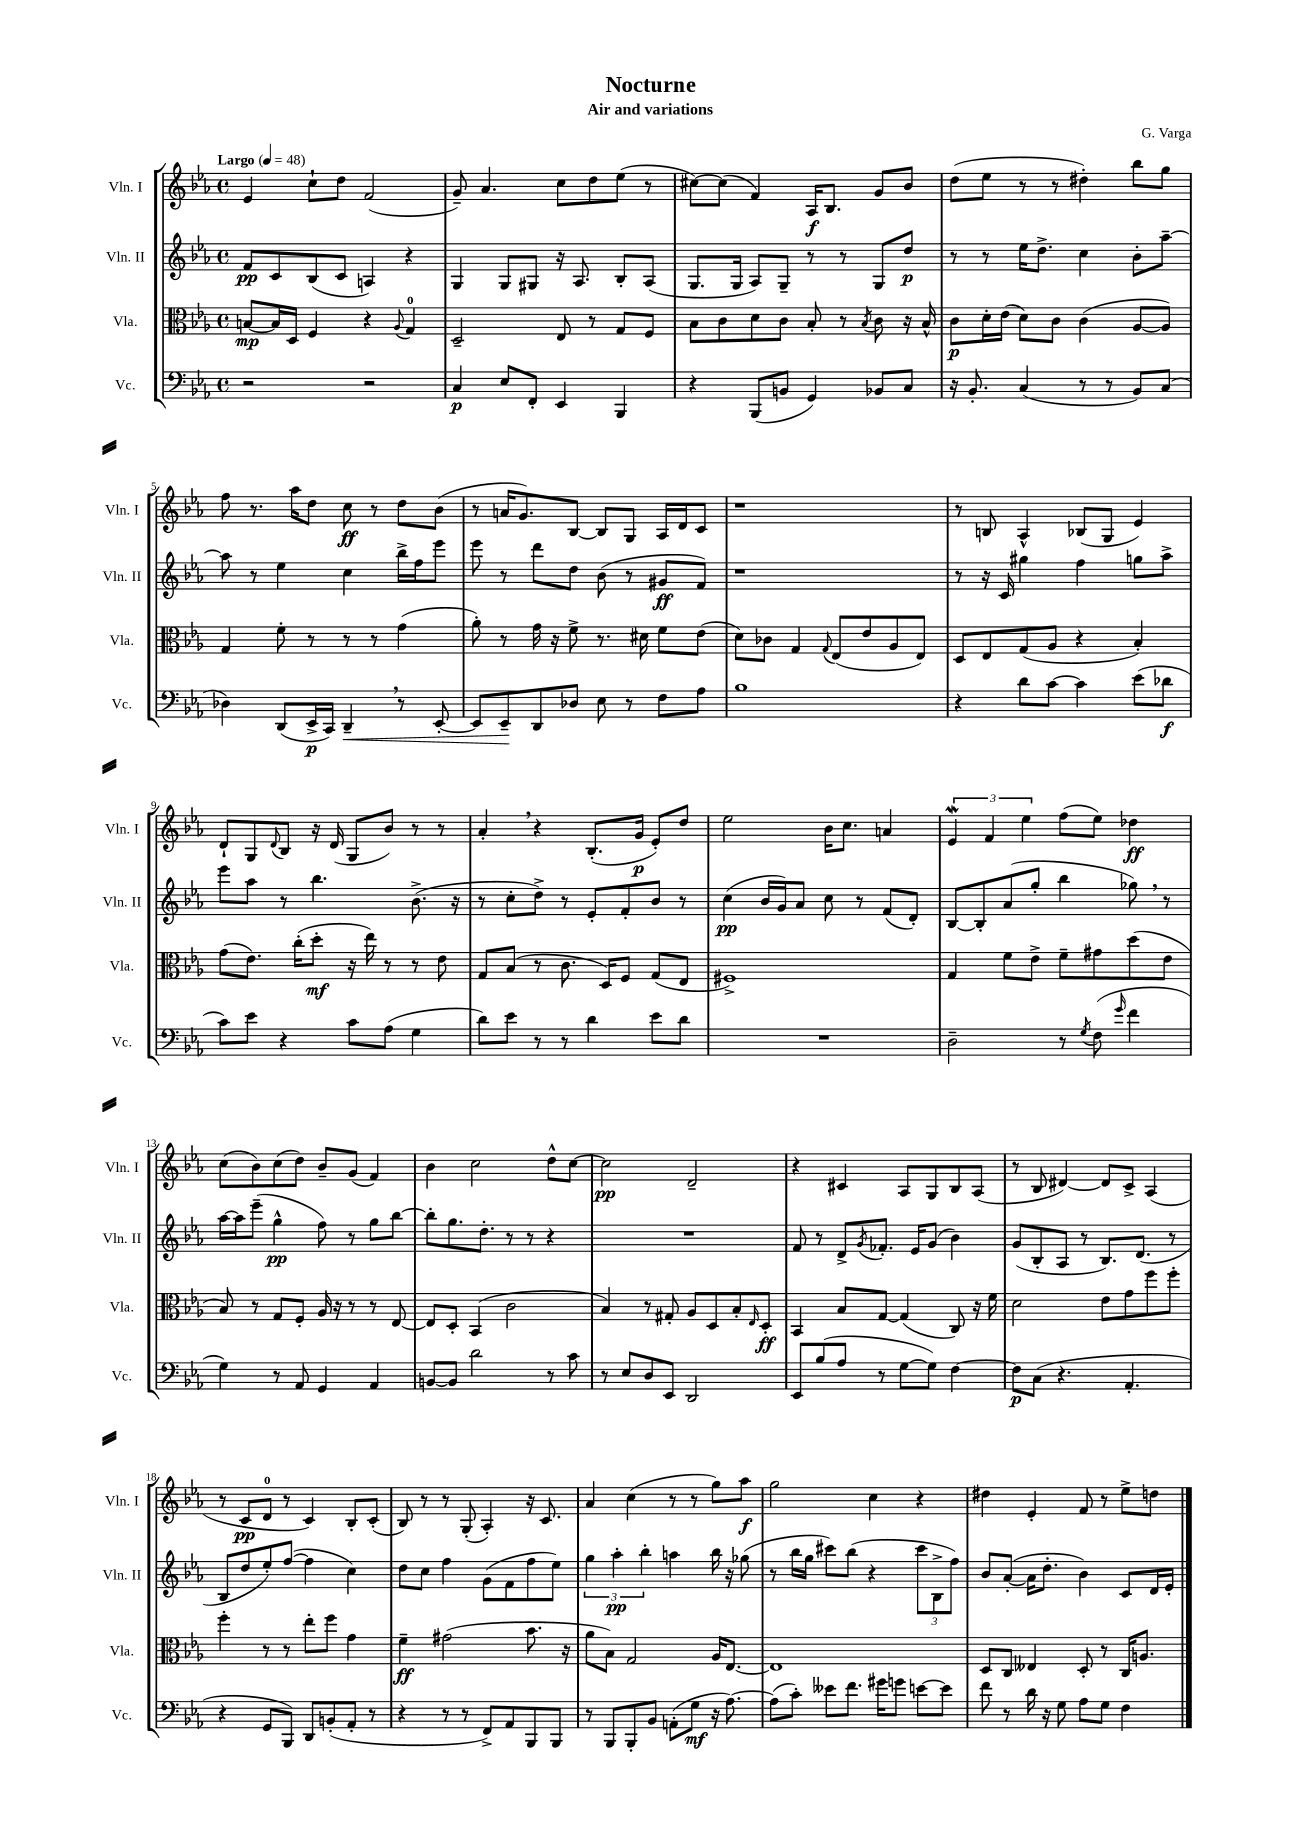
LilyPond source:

\header { title = "Nocturne" composer = "G. Varga" subtitle = "Air and variations" }
<<
\new StaffGroup <<
\new Staff = "s0" \with { instrumentName = "Vln. I" shortInstrumentName = "Vln. I" } {
    \clef treble \key ees \major \defaultTimeSignature \time 4/4 \tempo "Largo" 4 = 48
    ees'4 c''8-! d''8 f'2( |
    g'8--) aes'4. c''8 d''8 ees''8( r8 |
    cis''8~) cis''8( f'4) aes16\f bes8. g'8 bes'8 |
    d''8( ees''8 r8 r8 dis''4-.) bes''8 g''8 |
    f''8 r8. aes''16 d''8 c''8\ff r8 d''8 bes'8( |
    r8 a'16 g'8.) bes8~ bes8 g8 aes16 d'16 c'8 |
    r1 |
    r8 b8 aes4-^ bes8( g8 ees'4) |
    d'8-! g8 \appoggiatura { d'8 } bes8 r16 d'16( g8 bes'8) r8 r8 |
    aes'4-. \breathe r4 bes8.-.( g'16\p ees'8-.) d''8 |
    ees''2 bes'16 c''8. a'4 |
    \tuplet 3/2 { ees'4\mordent f'4 ees''4 } f''8( ees''8) des''4\ff |
    c''8( bes'8) c''8( d''8) bes'8-- g'8( f'4) |
    bes'4 c''2 d''8-^ c''8~ |
    c''2\pp d'2-- |
    r4 cis'4 aes8 g8 bes8 aes8( |
    r8 bes8 dis'4~) dis'8 c'8-> aes4( |
    r8 c'8\pp d'8-0 r8 c'4) bes8-. c'8-.( |
    bes8) r8 r8 g8-.( aes4-.) r16 c'8. |
    aes'4 c''4( r8 r8 g''8) aes''8\f |
    g''2 c''4 r4 |
    dis''4 ees'4-. f'8 r8 ees''8-> d''8 \bar "|." |
}
\new Staff = "s1" \with { instrumentName = "Vln. II" shortInstrumentName = "Vln. II" } {
    \clef treble \key ees \major \defaultTimeSignature \time 4/4
    f'8\pp c'8 bes8( c'8 a4) r4 |
    g4 g8 gis8 r16 aes8. bes8-. aes8( |
    g8. g16 aes8) g8-- r8 r8 g8 d''8\p |
    r8 r8 ees''16 d''8.-> c''4 bes'8-. aes''8~-- |
    aes''8 r8 ees''4 c''4 bes''16-> f''16 ees'''8 |
    ees'''8 r8 d'''8 d''8 bes'8( r8 gis'8\ff f'8) |
    r1 |
    r8 r16 c'16 gis''4 f''4 g''8 aes''8-> |
    ees'''8 aes''8 r8 bes''4. bes'8.->( r16 |
    r8 c''8-. d''8->) r8 ees'8-. f'8-. bes'8 r8 |
    c''4\pp( bes'16 g'16) aes'8 c''8 r8 f'8( d'8-.) |
    bes8~ bes8-. aes'8( g''8-. bes''4 ges''8) \breathe r8 |
    aes''16~ aes''16 ees'''8--( g''4-^\pp f''8) r8 g''8 bes''8~ |
    bes''8-. g''8. d''8.-. r8 r8 r4 |
    R1 |
    f'8 r8 d'8-> \acciaccatura { g'8 } fes'8.-. ees'16 g'8( bes'4) |
    g'8( bes8-. aes8 r8 bes8.) d'8.( r8 |
    bes8 d''8 ees''8-.) f''8~( f''4 c''4) |
    d''8 c''8 f''4 g'8( f'8 f''8 ees''8) |
    \tuplet 3/2 { g''4 aes''4-.\pp bes''4-. } a''4 bes''16 r16 ges''8( |
    r8 bes''16 g''16 cis'''8) bes''8( r4 \tuplet 3/2 { cis'''8 bes8-> f''8) } |
    bes'8 aes'8~-.( aes'16 d''8.-. bes'4) c'8 d'16 ees'16-. \bar "|." |
}
\new Staff = "s2" \with { instrumentName = "Vla." shortInstrumentName = "Vla." } {
    \clef alto \key ees \major \defaultTimeSignature \time 4/4
    b8~\mp b16 d16 f4 r4 \appoggiatura { aes8 } g4-0 |
    d2-- ees8 r8 g8 f8 |
    bes8 c'8 d'8 c'8 bes8-. r8 \acciaccatura { bes8 } c'8 r16 bes16-^ |
    c'8\p d'16-. ees'16( d'8) c'8 c'4( aes8~ aes8) |
    g4 f'8-. r8 r8 r8 g'4( |
    aes'8-.) r8 g'16 r16 f'8-> r8. dis'16 f'8 ees'8( |
    d'8) ces'8 g4 \appoggiatura { g8 } ees8( ees'8 aes8 ees8) |
    d8 ees8 g8( aes8 r4 bes4-.) |
    g'8( ees'8.) c''16-.( d''8-.\mf r16 ees''16) r8 r8 ees'8 |
    g8 bes8( r8 c'8. d16) f8 g8( ees8 |
    fis1->) |
    g4 f'8 ees'8-> f'8-- gis'8 d''8( ees'8 |
    bes8) r8 g8 f8-. aes16 r16 r8 r8 ees8~ |
    ees8 d8-. bes,4( c'2 |
    bes4) r8 gis8-. aes8 d8 bes8-. \grace { ees16 } d8-.\ff |
    bes,4 bes8 g8~ g4( c8) r16 f'16 |
    d'2 ees'8 g'8 f''8 f''8-. |
    f''4-. r8 r8 ees''8-. f''8 g'4 |
    f'4--\ff gis'2( bes'8. r16 |
    aes'8 bes8) g2 aes16 ees8.~ |
    ees1 |
    d8 c8 eeses4 d8-. r8 c16 a8. \bar "|." |
}
\new Staff = "s3" \with { instrumentName = "Vc." shortInstrumentName = "Vc." } {
    \clef bass \key ees \major \defaultTimeSignature \time 4/4
    r2 r2 |
    c4\p ees8 f,8-. ees,4 bes,,4 |
    r4 bes,,8( b,8 g,4) bes,8 c8 |
    r16 bes,8.-. c4( r8 r8 bes,8) c8( |
    des4) d,8( ees,16->\p c,16) d,4--\< \breathe r8 ees,8~-. |
    ees,8 ees,8--\! d,8 des8 ees8 r8 f8 aes8 |
    bes1 |
    r4 d'8 c'8~ c'4 ees'8( des'8\f |
    c'8) ees'8 r4 c'8 aes8( g4 |
    d'8) ees'8 r8 r8 d'4 ees'8 d'8 |
    R1 |
    d2-- r8 \acciaccatura { g8 } f8( \grace { g'16 } f'4 |
    g4) r8 aes,8 g,4 aes,4 |
    b,8~ b,8 d'2 r8 c'8 |
    r8 ees8 d8 ees,8 d,2 |
    ees,8 bes8( aes8 r8 g8~ g8) f4~ |
    f8\p c8( r4. aes,4.-. |
    r4 g,8 bes,,8) d,8 b,8-.( aes,8-. r8 |
    r4 r8 r8 f,8->) aes,8 bes,,8 bes,,8 |
    r8 bes,,8 bes,,8-. bes,8 a,8-.( g8\mf r16 aes8.~) |
    aes8( c'8-.) eeses'8 f'8. gis'16 g'8 e'8~ e'8 |
    f'8 r8 d'16 r16 g8 aes8 g8 f4 \bar "|." |
}
>>
>>
